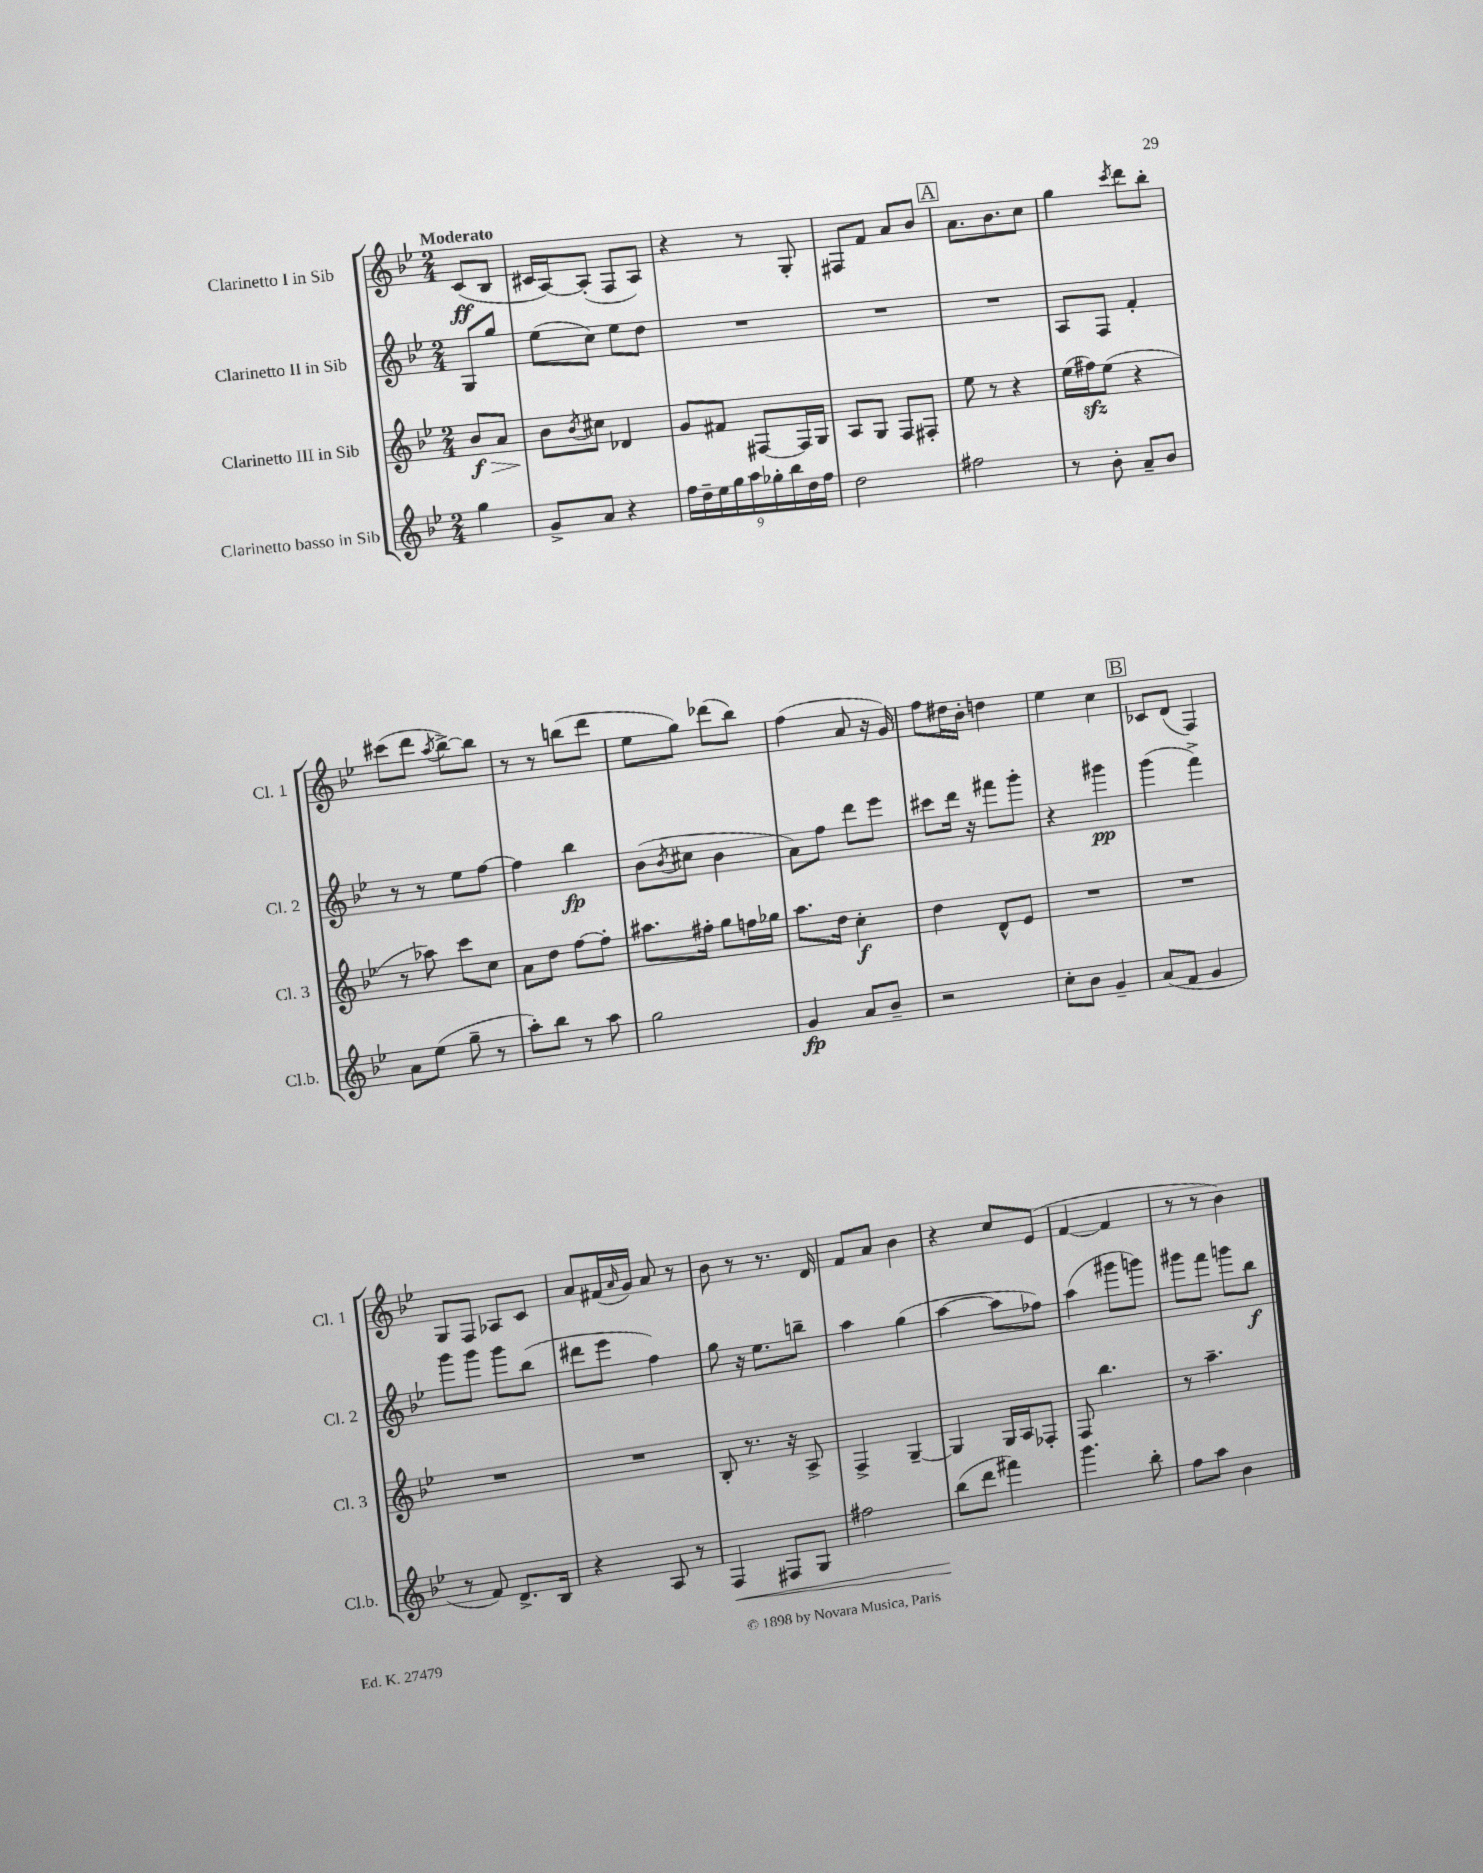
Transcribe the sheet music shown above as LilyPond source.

<<
\new StaffGroup <<
\new Staff = "s0" \with { instrumentName = "Clarinetto I in Sib" shortInstrumentName = "Cl. 1" } {
    \clef treble \key bes \major \numericTimeSignature \time 2/4 \partial 4 \tempo "Moderato"
    c'8\ff( bes8 |
    cis'16 a16~) a8-.( f8 a8) |
    r4 r8 g8-. |
    fis8 f'8 a'8 bes'8 |
    \mark \markup { \box "A" } a'8. bes'8. c''8 |
    g''4 \acciaccatura { c'''8 } d'''8 bes''8-. |
    cis'''8( d'''8 \acciaccatura { a''8 } bes''8~->) bes''8 |
    r8 r8 b''8( d'''8 |
    ees''8 g''8) des'''8( bes''8) |
    f''4( a'8 r16 g'16) |
    f''8 dis''16 bes'16-. d''4 |
    ees''4 c''4 |
    \mark \markup { \box "B" } ces'8 d'8( f4) |
    g8 f8 aes8 c'8 |
    a'8 fis'16( \grace { a'16 } g'16) a'8 r8 |
    bes'8 r8 r8. d'16 |
    f'8 a'8 bes'4 |
    r4 c''8 ees'8( |
    f'4~ f'4 |
    r8 r8 bes'4) \bar "|." |
}
\new Staff = "s1" \with { instrumentName = "Clarinetto II in Sib" shortInstrumentName = "Cl. 2" } {
    \clef treble \key bes \major \numericTimeSignature \time 2/4 \partial 4
    g8 g''8 |
    ees''8( c''8) ees''8 d''8 |
    R2 |
    R2 |
    \mark \markup { \box "A" } R2 |
    a8 f8 f'4-. |
    r8 r8 ees''8 f''8~ |
    f''4 bes''4\fp |
    bes'8( \acciaccatura { bes'8 } cis''8 bes'4 |
    a'8) f''8 d'''8 ees'''8 |
    cis'''8 d'''16 r16 fis'''8 g'''8-. |
    r4 gis'''4\pp |
    \mark \markup { \box "B" } g'''4( f'''4->) |
    g'''8 g'''8 g'''8 bes''8( |
    dis'''8 ees'''8 f''4) |
    g''8 r16 ees''8. b''8-- |
    a''4 g''4( |
    a''4~ a''8 fes''8) |
    a''4( gis'''8 g'''8) |
    gis'''8 f'''8 g'''8 bes''8\f \bar "|." |
}
\new Staff = "s2" \with { instrumentName = "Clarinetto III in Sib" shortInstrumentName = "Cl. 3" } {
    \clef treble \key bes \major \numericTimeSignature \time 2/4 \partial 4
    bes'8\f\> a'8 |
    bes'8\! \acciaccatura { bes'8 } cis''8 des'4 |
    g'8 fis'8 fis8~ fis16 g16 |
    a8 g8 f8 fis8-. |
    \mark \markup { \box "A" } ees''8 r8 r4 |
    ees''16( fis''16\sfz) ees''8( r4 |
    r8 aes''8) c'''8 c''8 |
    a'8 d''8 f''8~ f''8-. |
    ais''8. fis''16-. g''8 f''16 ges''16 |
    a''8. d''16 c''4-.\f |
    d''4 d'8-^ ees'8 |
    R2 |
    \mark \markup { \box "B" } R2 |
    R2 |
    R2 |
    bes8-. r8. r16 a8-> |
    f4-> g4~-- |
    g4 g16 a16 fes8-. |
    f8 bes''4. |
    r8 a''4.-- \bar "|." |
}
\new Staff = "s3" \with { instrumentName = "Clarinetto basso in Sib" shortInstrumentName = "Cl.b." } {
    \clef treble \key bes \major \numericTimeSignature \time 2/4 \partial 4
    g''4 |
    g'8-> a'8 r4 |
    \tuplet 9/8 { f''16 d''16-- ees''16 g''16 a''16 ges''16-. bes''16 d''16 f''16 } |
    d''2 |
    \mark \markup { \box "A" } fis''2 |
    r8 bes'8-. a'8-- bes'8 |
    a'8 ees''8( g''8-- r8 |
    a''8-.) bes''8 r8 a''8 |
    g''2 |
    g'4\fp a'8 bes'8-- |
    r2 |
    c''8-. bes'8 g'4-- |
    \mark \markup { \box "B" } a'8( f'8 g'4 |
    r8 f'8) d'8.-> bes16 |
    r4 a8 r8 |
    f4\< fis8 g8 |
    fis''2 |
    bes''8\!( d'''8 fis'''4) |
    g'''4. bes''8-. |
    f''8 a''8 bes'4 \bar "|." |
}
>>
>>
\layout { \context { \Score \remove "Bar_number_engraver" } }
